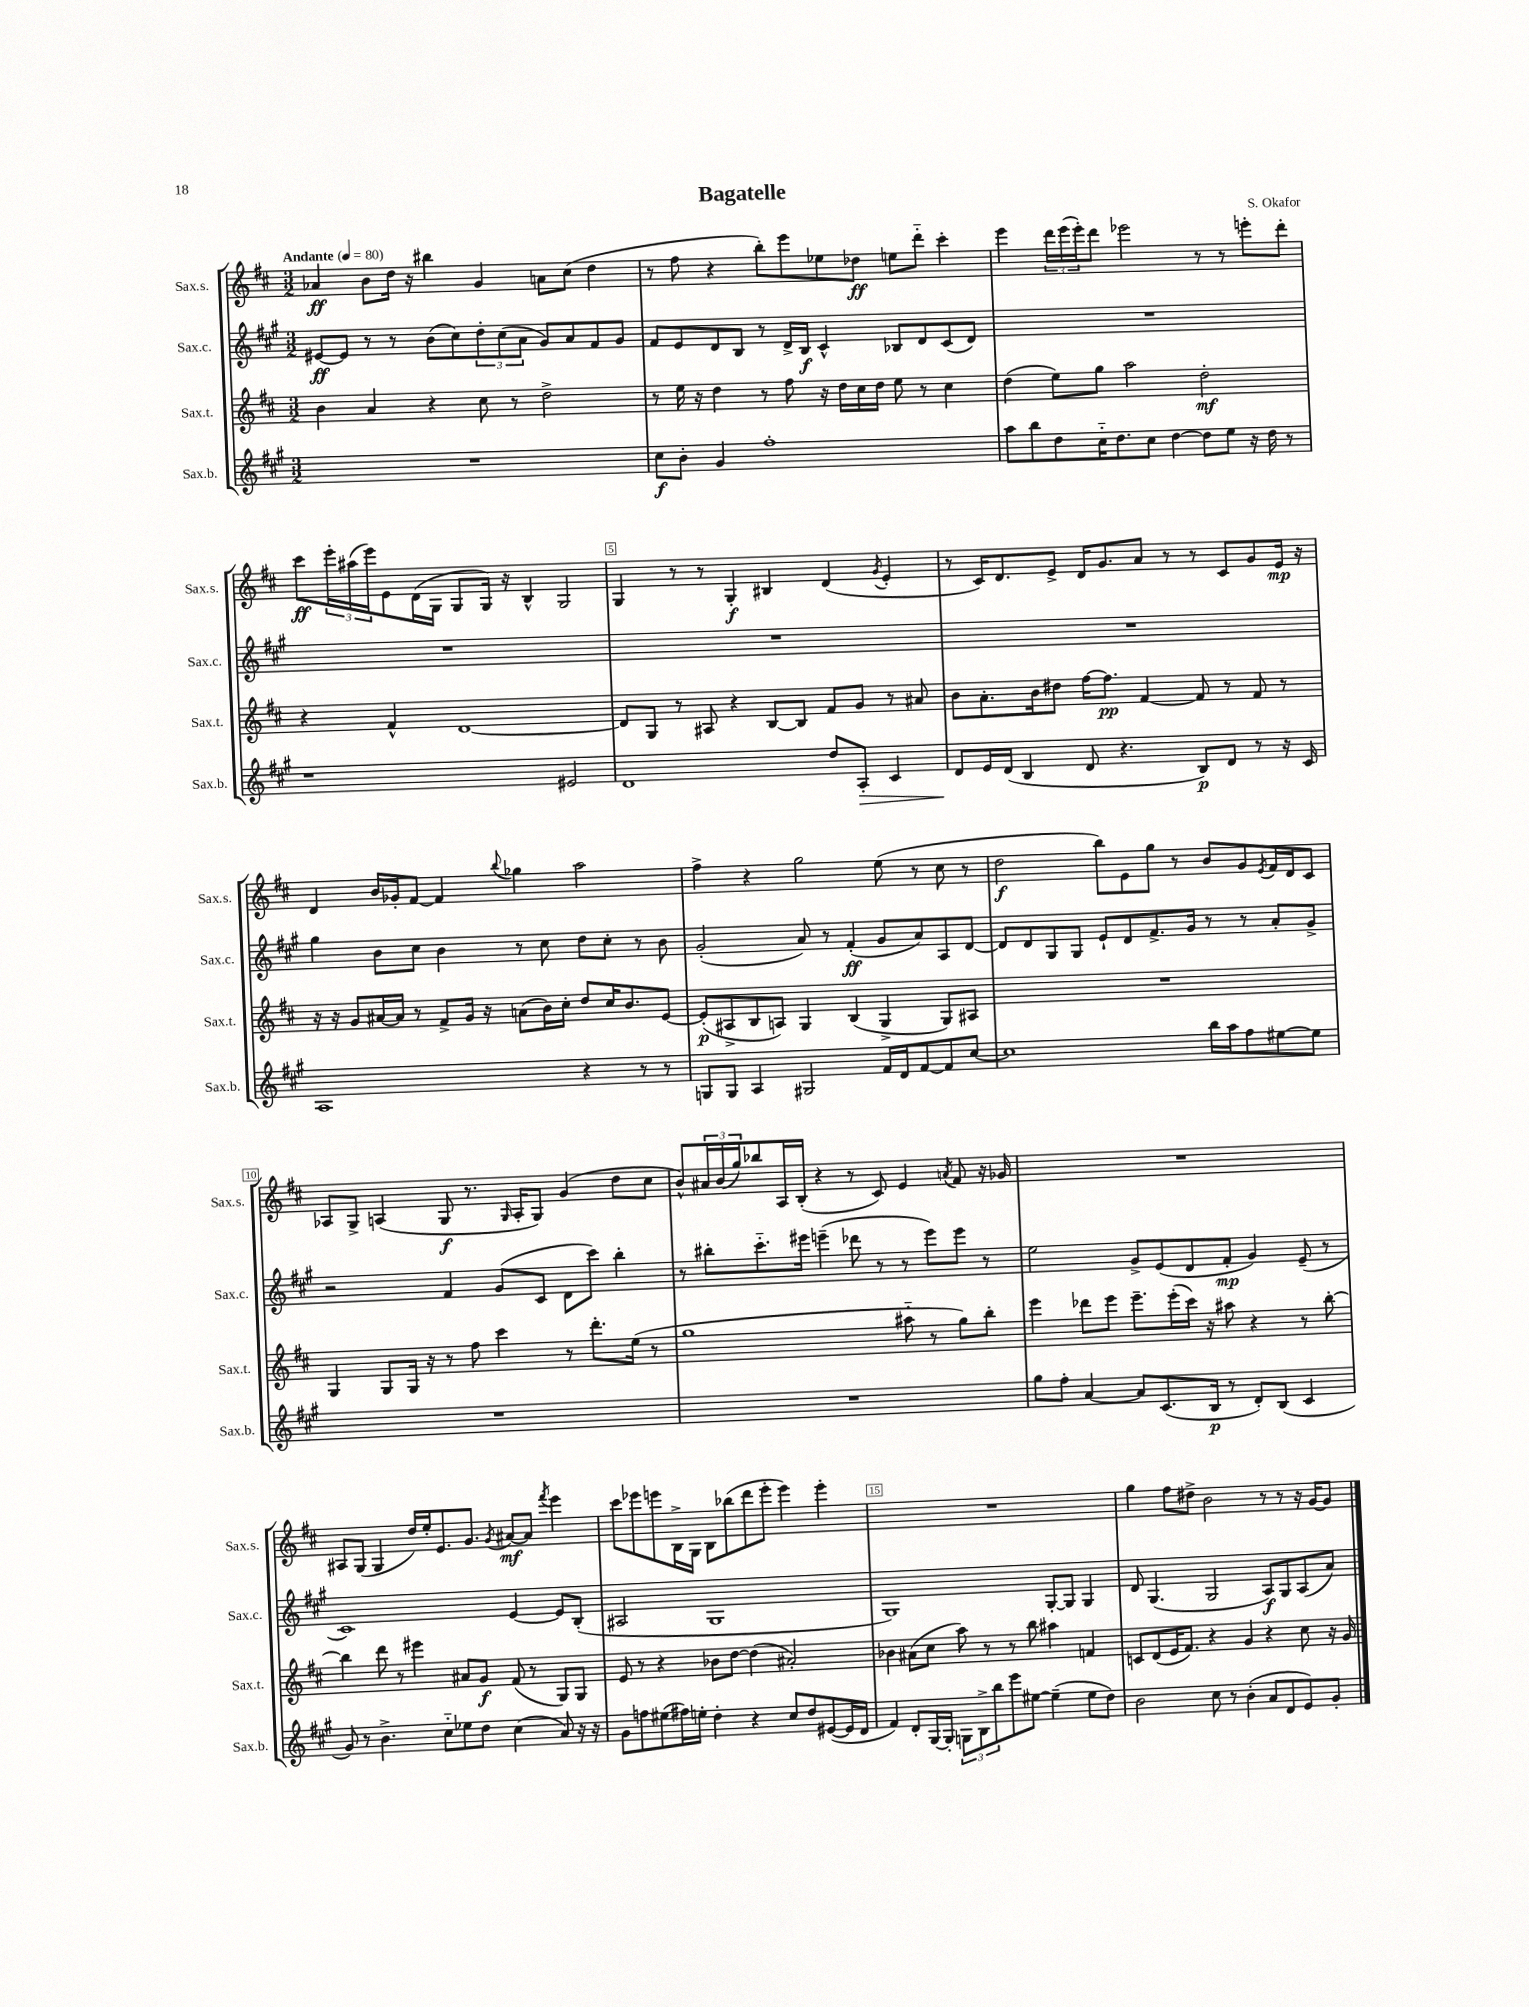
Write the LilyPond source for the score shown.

\header { title = "Bagatelle" composer = "S. Okafor" }
<<
\new StaffGroup <<
\new Staff = "s0" \with { instrumentName = "Sax.s." shortInstrumentName = "Sax.s." } {
    \clef treble \key d \major \numericTimeSignature \time 3/2 \tempo "Andante" 4 = 80
    aes'4\ff b'8 d''16 r16 bis''4 g'4 a'8 cis''8( d''4 |
    r8 fis''8 r4 b''8-.) e'''8 ees''8 des''8\ff e''8 d'''8-_ cis'''4-. |
    e'''4 \tuplet 3/2 { d'''16 e'''16( e'''16-.) } d'''8 ees'''2 r8 r8 e'''8-. d'''8-. |
    cis'''8\ff \tuplet 3/2 { e'''16-. ais''16( e'''16) } e'8 d'16( g16 g8 g16) r16 b4-^ g2 |
    g4 r8 r8 g4-.\f bis4 d'4( \acciaccatura { g'8 } e'4-. |
    r8 cis'16) d'8. e'8-> d'16 g'8. a'8 r8 r8 cis'8 g'8 e'16\mp r16 |
    d'4 b'16 ges'16-. fis'8~ fis'4 \appoggiatura { b''8 } ges''4 a''2 |
    fis''4-> r4 g''2 e''8( r8 cis''8 r8 |
    d''2\f b''8) e'8 g''8 r8 b'8 g'8 \acciaccatura { e'8 } fis'16 d'16 cis'8 |
    aes8 g8-> a4( g8\f r8. \grace { g16 } a16-. g8) g'4( d''8 cis''8 |
    b'8-^) \tuplet 3/2 { ais'16 b'16( g''16) } bes''8 a16 b16-.( r4 r8 cis'8) e'4 \acciaccatura { a'8 } fis'8 r16 ges'16 |
    R1. |
    ais8 g8( g4 d''16) e''16-. e'8. g'8. \acciaccatura { g'8 } ais'8~\mf ais'8 \acciaccatura { fis'''8 } e'''4 |
    cis'''8 ees'''8 e'''8 b16-> g16 b8 bes''8( d'''8 e'''8-. e'''4) e'''4-. |
    R1. |
    g''4 fis''8 dis''8-> b'2 r8 r8 r16 g'16~ g'8 \bar "|." |
}
\new Staff = "s1" \with { instrumentName = "Sax.c." shortInstrumentName = "Sax.c." } {
    \clef treble \key a \major \numericTimeSignature \time 3/2
    eis'8~\ff eis'8 r8 r8 b'8( cis''8) \tuplet 3/2 { d''8-. cis''8( a'8 } gis'8) a'8 fis'8 gis'8 |
    fis'8 e'8 d'8 b8 r8 d'16-> b16\f cis'4-^ bes8 d'8 cis'8( d'8) |
    R1. |
    R1. |
    R1. |
    R1. |
    gis''4 b'8 cis''8 b'4 r8 cis''8 d''8 cis''8-. r8 b'8 |
    gis'2-.( a'8) r8 fis'4-.\ff( gis'8 a'8) a8 d'8~ |
    d'8 d'8 gis8 gis8 e'8-! d'8 fis'8.-> gis'16 r8 r8 a'8-. gis'8-> |
    r2 fis'4 gis'8( cis'8 d'8 cis'''8) b''4-. |
    r8 bis''8-. cis'''8.-_ eis'''16 e'''4--( des'''8 r8 r8 e'''8) e'''8 r8 |
    e''2 gis'8-> e'8( d'8 fis'8-.\mp gis'4) e'8--( r8 |
    cis'1) e'4~ e'8 b8-.( |
    ais2 gis1 |
    gis1) gis8~-. gis8 gis4 |
    d'8 gis4.( gis2 a8\f) gis8 a8( a'8) \bar "|." |
}
\new Staff = "s2" \with { instrumentName = "Sax.t." shortInstrumentName = "Sax.t." } {
    \clef treble \key d \major \numericTimeSignature \time 3/2
    b'4 a'4 r4 cis''8 r8 d''2-> |
    r8 e''16 r16 d''4 r8 fis''8 r16 d''16 cis''16 d''16 e''8 r8 cis''4 |
    d''4( e''8) g''8 a''2 d''2-.\mf |
    r4 fis'4-^ d'1~ |
    d'8 g8 r8 ais8 r4 b8~ b8 fis'8 g'8 r8 ais'8 |
    b'8 a'8.-. b'16 dis''8 fis''16~ fis''8.\pp fis'4~ fis'8 r8 fis'8 r8 |
    r16 r16 g'8 ais'16~ ais'16 r8 fis'8-> g'16 r16 a'8( b'16) cis''16-. d''8 cis''16 b'8. e'8~ |
    e'8-.\p( ais8-> b8 a8) g4 b4( g4-> g8) ais8 |
    R1. |
    g4 g8 g16 r16 r8 fis''8 cis'''4 r8 d'''8.-. e''16( r8 |
    g''1 ais''8-_ r8 g''8) b''8-. |
    e'''4 des'''8 e'''8 e'''8.-- e'''16-.( cis'''16) r16 ais''8 r4 r8 b''8~-. |
    b''4 d'''8 r8 eis'''4 ais'8 g'8\f fis'8( r8 g8) g8 |
    e'8 r8 r4 bes'8 d''8~ d''4( ais'2-.) |
    bes'4 ais'8( cis''8 a''8) r8 r8 b''8 ais''4 f'4 |
    c'8 d'8( e'16 fis'8.) r4 g'4 r4 cis''8 r16 g'16 \bar "|." |
}
\new Staff = "s3" \with { instrumentName = "Sax.b." shortInstrumentName = "Sax.b." } {
    \clef treble \key a \major \numericTimeSignature \time 3/2
    R1. |
    cis''8\f b'8-. gis'4 fis''1-. |
    a''8 b''8 d''8 cis''16-_ d''8. cis''8 d''4~ d''8 e''8 r16 d''16 r8 |
    r1 eis'2 |
    d'1 d''8 a8-.\> cis'4 |
    d'8\! e'16 d'16( b4 d'8 r4. b8\p) d'8 r8 r16 cis'16 |
    a1 r4 r8 r8 |
    g8 g8 a4 gis2 fis'16 d'16 fis'8~ fis'8 cis''8~ |
    cis''1 b''16 a''16 fis''8 eis''8~ eis''8 |
    R1. |
    R1. |
    gis''8 fis''8-. a'4~ a'8 cis'8.( b16\p r8 d'8-.) b8( cis'4 |
    gis'8) r8 b'4.-> cis''8-_ ees''8 d''8 cis''4( a'8) r16 r16 |
    gis'8 f''8 eis''8( fis''16) e''16-. d''4-. r4 cis''8 d''8 eis'8~( eis'16 d'16 |
    fis'4) d'8-. gis16~ gis16-. \tuplet 3/2 { g8 b8-> b''8 } e'''8 eis''8~ eis''4--( eis''8 d''8) |
    b'2 cis''8 r8 b'4-.( a'8 d'8 e'8) gis'8-. \bar "|." |
}
>>
>>
\layout { \context { \Score \override BarNumber.break-visibility = ##(#f #t #t) barNumberVisibility = #(every-nth-bar-number-visible 5) \override BarNumber.stencil = #(make-stencil-boxer 0.1 0.3 ly:text-interface::print) } }
